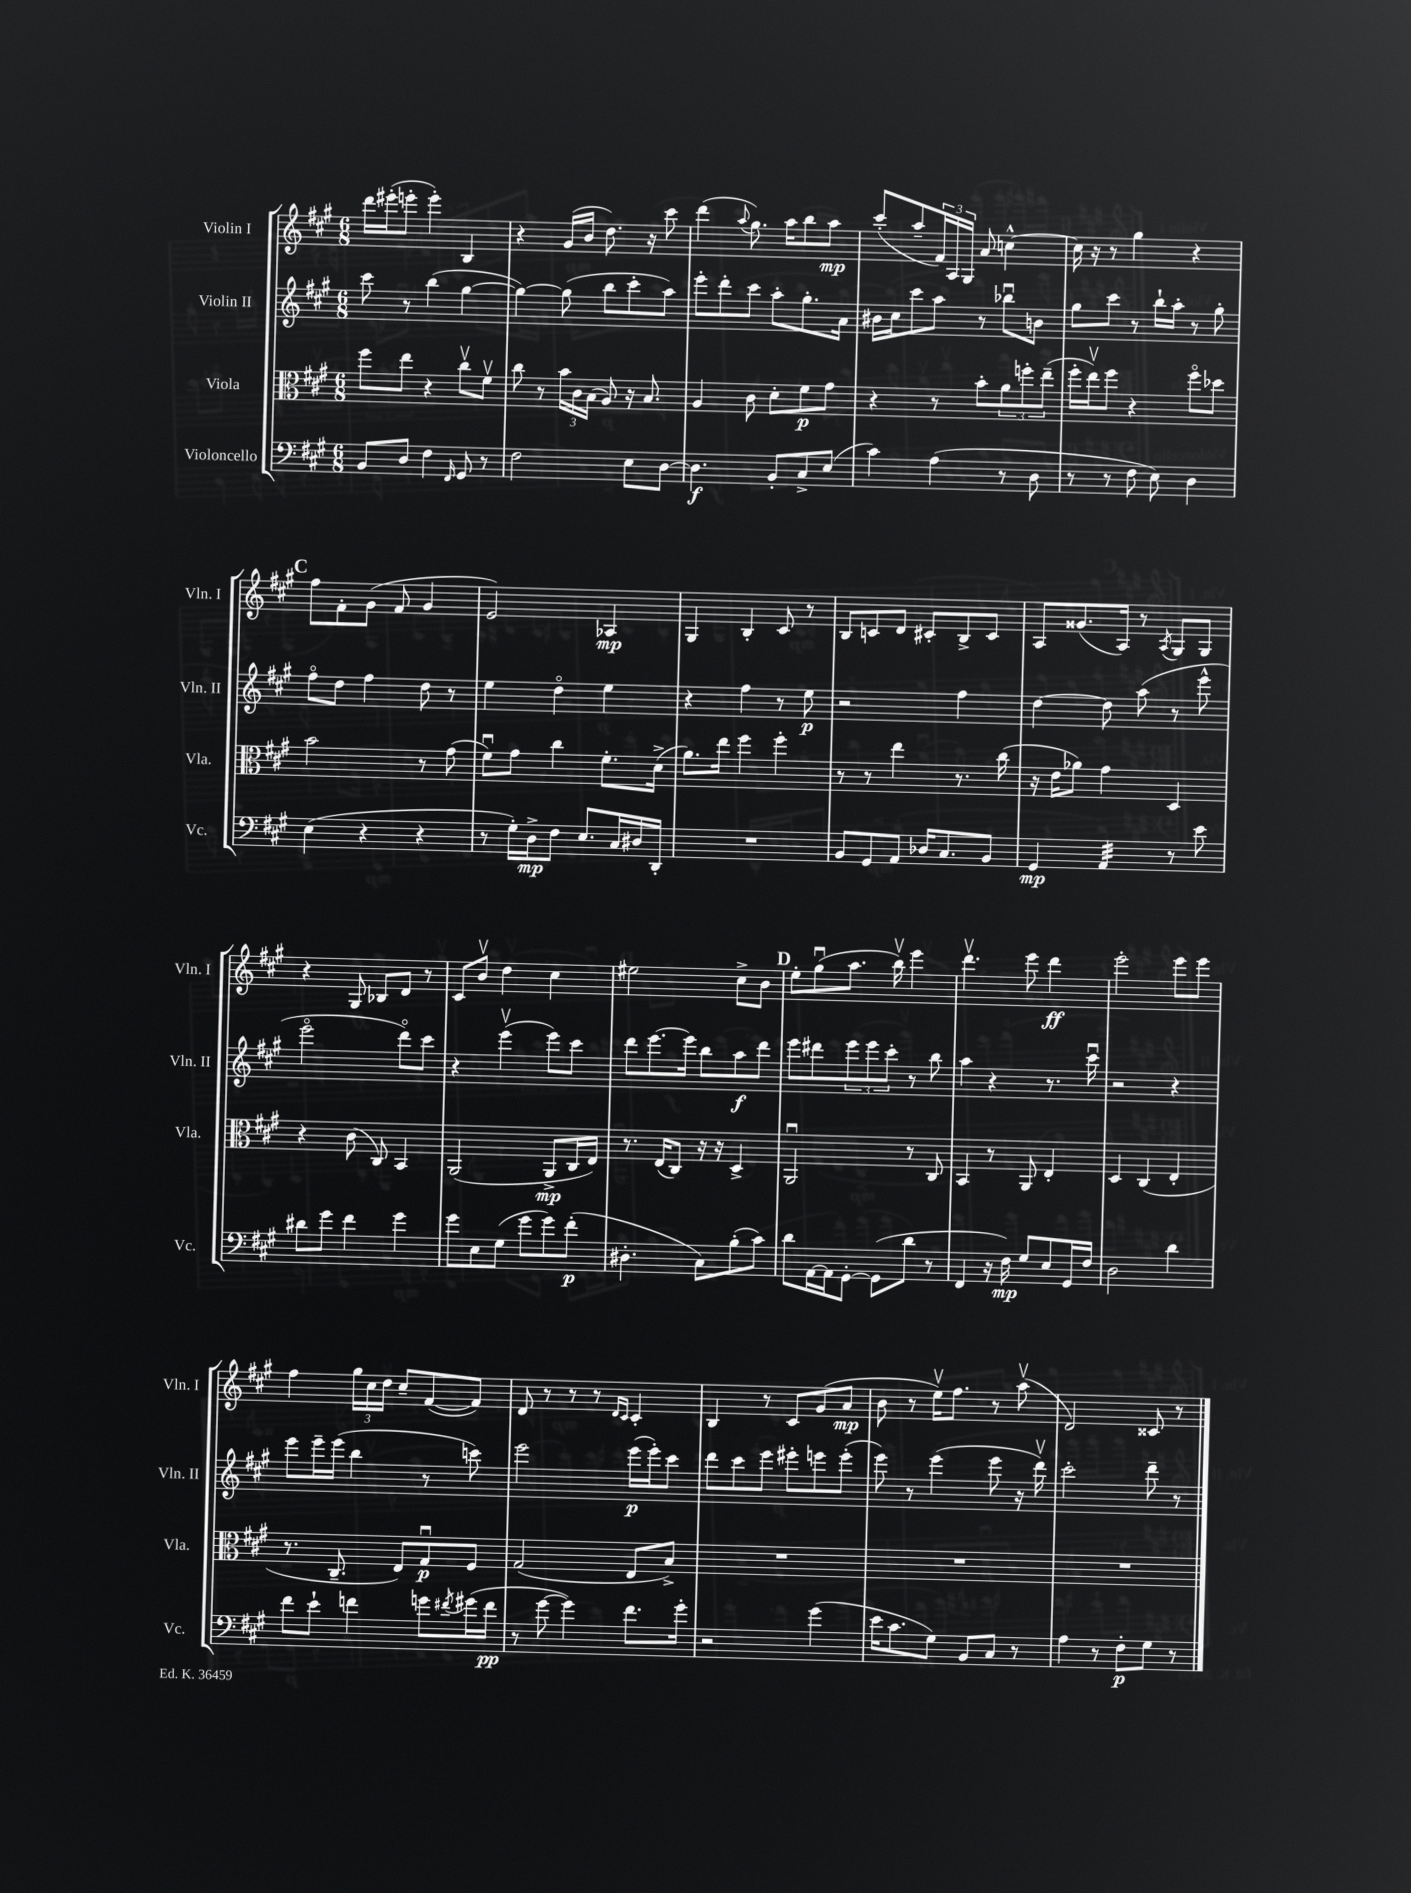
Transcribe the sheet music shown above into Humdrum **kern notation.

**kern	**kern	**kern	**kern
*staff4	*staff3	*staff2	*staff1
*clefF4	*clefC3	*clefG2	*clefG2
*k[f#c#g#]	*k[f#c#g#]	*k[f#c#g#]	*k[f#c#g#]
*M6/8	*M6/8	*M6/8	*M6/8
8BB	8ff#	8ccc#	16ddd
.	.	.	(16eee#'
8D	8ee	8r	8eee'
4F#	4r	(4bb	4eee')
16qqFF#	.	.	.
8GG#	8cc#v	[4gg#	4B
8r	8f#v	.	.
=	=	=	=
2F#	8cc#	4gg#_)	4r
.	8r	.	.
.	24b	(8gg#]	(16g#
.	24c#	.	.
.	.	.	16b
.	(24B	.	.
.	8A)	8bb	8.dd)
8E	16r	8ccc#'	.
.	8.B	.	16r
[8D	.	8aa)	8ccc#
=	=	=	=
4.D]	4A	8eee'	(4ddd
.	.	8ddd'	.
.	.	.	8qqaa
.	8c#	8ccc#	8.gg#)
8BB'	8d'	8aa'	.
.	.	.	16aa
8C#^	8f#	8.gg#'	8bb
(8E	8g#	.	8aa
.	.	16a	.
=	=	=	=
4c#)	4r	16b#	(8ccc#'
.	.	16cc#	.
.	.	8ccc#	8aa~
(4A	8r	8aa	24f#)
.	.	.	24A
.	.	.	24G#
.	8b'	8r	8a
8r	12a	8bb-u	[4cc^^
.	12ff'	.	.
8D	.	8b	.
.	(12ee~	.	.
=	=	=	=
8r	16ff#'	8gg#	16cc]
.	16eev)	.	16r
8r	8ff#	8ccc#	8r
8F#	4r	8r	4gg#
8E)	.	16bb`	.
.	.	16aa'	.
4D	8ff#o	8r	4r
.	8dd-	8gg#'	.
=	=	=	=
(4E	2b	8ff#o	8ff#
.	.	8dd	8f#'
4r	.	4ff#	(8g#
.	.	.	8f#
4r	8r	8dd	4g#
.	(8g#	8r	.
=	=	=	=
8r	8f#u)	4ee	2e)
16G#')	8g#	.	.
16D^	.	.	.
8F#	4cc#	4ddo	.
8.E	.	.	.
.	8.f#'	4ee	4A-
16C#	.	.	.
16D#	.	.	.
16DD'	(16d^	.	.
=	=	=	=
2.r	8.a)	4r	4G#
.	16ee	.	.
.	4ff#	4ff#	4B'
.	4ff#'	8r	8c#
.	.	8ee	8r
=	=	=	=
8BB	8r	2r	8B
8GG#	8r	.	8c
8AA	4ee	.	8d
16D-	.	.	8c#'
8.C#	.	.	.
.	8.r	4ff#	8B^
8BB	.	.	8c#
.	(16cc#	.	.
=	=	=	=
4GG#	16r	[4dd	8A
.	16e	.	.
.	8a-)	.	(8.g##
4AA	4g#	8dd]	.
.	.	.	16A)
.	.	(8aa	8r
.	.	.	8qA
8r	4D	8r	8G#
8e	.	8eee^^	8G#
=	=	=	=
8d#	4r	2eeeo	4r
8g#	.	.	.
4f#	(8c#	.	8G#
.	8C#)	.	8B-
4g#	4BB	8dddo)	8d
.	.	8ccc#	8r
=	=	=	=
8g#	(2AA	4r	8c#
8E	.	.	8bv
(8G#	.	(4eeev	4dd
8g#	.	.	.
8g#)	8AA^	8eee)	4cc#
(8f#'	16C#	8ccc#	.
.	16E)	.	.
=	=	=	=
4.D#'	8.r	8ddd	2ee#
.	.	[8.eee	.
.	(16E	.	.
.	8C#)	.	.
.	.	16eee]	.
8C#)	16r	8bb	.
.	16r	.	.
(8B'	4D^	8aa	8cc#^
8c#)	.	8ddd	8b
=	=	=	=
8d	2AAu	8eee	8ee'
[16AA	.	8ddd#	(8gg#u
16AA]	.	.	.
[8GG#'	.	12eee	8.aa
.	.	12eee	.
(8GG#]	.	.	.
.	.	12ccc#'	.
.	.	.	16bbv)
8d	8r	8r	4eee
8r	8C#	8bb	.
=	=	=	=
4FF#	4BB	4aa	4.dddv
16r	8r	4r	.
16F#)	.	.	.
8G#	8AA	.	8eee
8E	4E'	8.r	4ddd
16GG#	.	.	.
16F#	.	16ccc#u	.
=	=	=	=
2D	4D	2r	2eee'
.	(4C#	.	.
4d	4E'	4r	8eee
.	.	.	8eee
=	=	=	=
8f#	8.r	8eee	4ff#
8e`	.	16eee~	.
.	8.C#~	(16eee	.
4f	.	4bb	24gg#
.	.	.	24cc#
.	.	.	24dd
.	8E)	.	8cc#~
8g	8G#u	8r	([8f#
8qf#	.	.	.
(16g#	8F#	8ccc)	8f#])
16f#	.	.	.
=	=	=	=
8r	(2G#	2eee	8d
[8g#	.	.	8r
4g#])	.	.	8r
.	.	.	8r
.	.	.	16qqd
.	.	.	16qqc#
8.f#	8E	(16eee	4c#'
.	.	16eee')	.
.	8B^)	8ccc#	.
16g#'	.	.	.
=	=	=	=
2r	2.r	8ddd	4B
.	.	8ccc#	.
.	.	8eee	8r
.	.	8eee#'	8c#
(4g#	.	8eee	(8g#
.	.	(8eee'	8a
=	=	=	=
16e	2.r	8eee)	8b
8.c#	.	.	.
.	.	8r	8r
8G#)	.	(4eee	16eev)
.	.	.	8.ff#
8BB	.	.	.
8C#	.	8eee	8r
8r	.	16r	(8aav
.	.	16dddv)	.
=	=	=	=
4A	2.r	2ccc#'	2d)
8r	.	.	.
8F#'	.	.	.
8G#	.	8ddd~	8c##
8r	.	8r	8r
==	==	==	==
*-	*-	*-	*-
